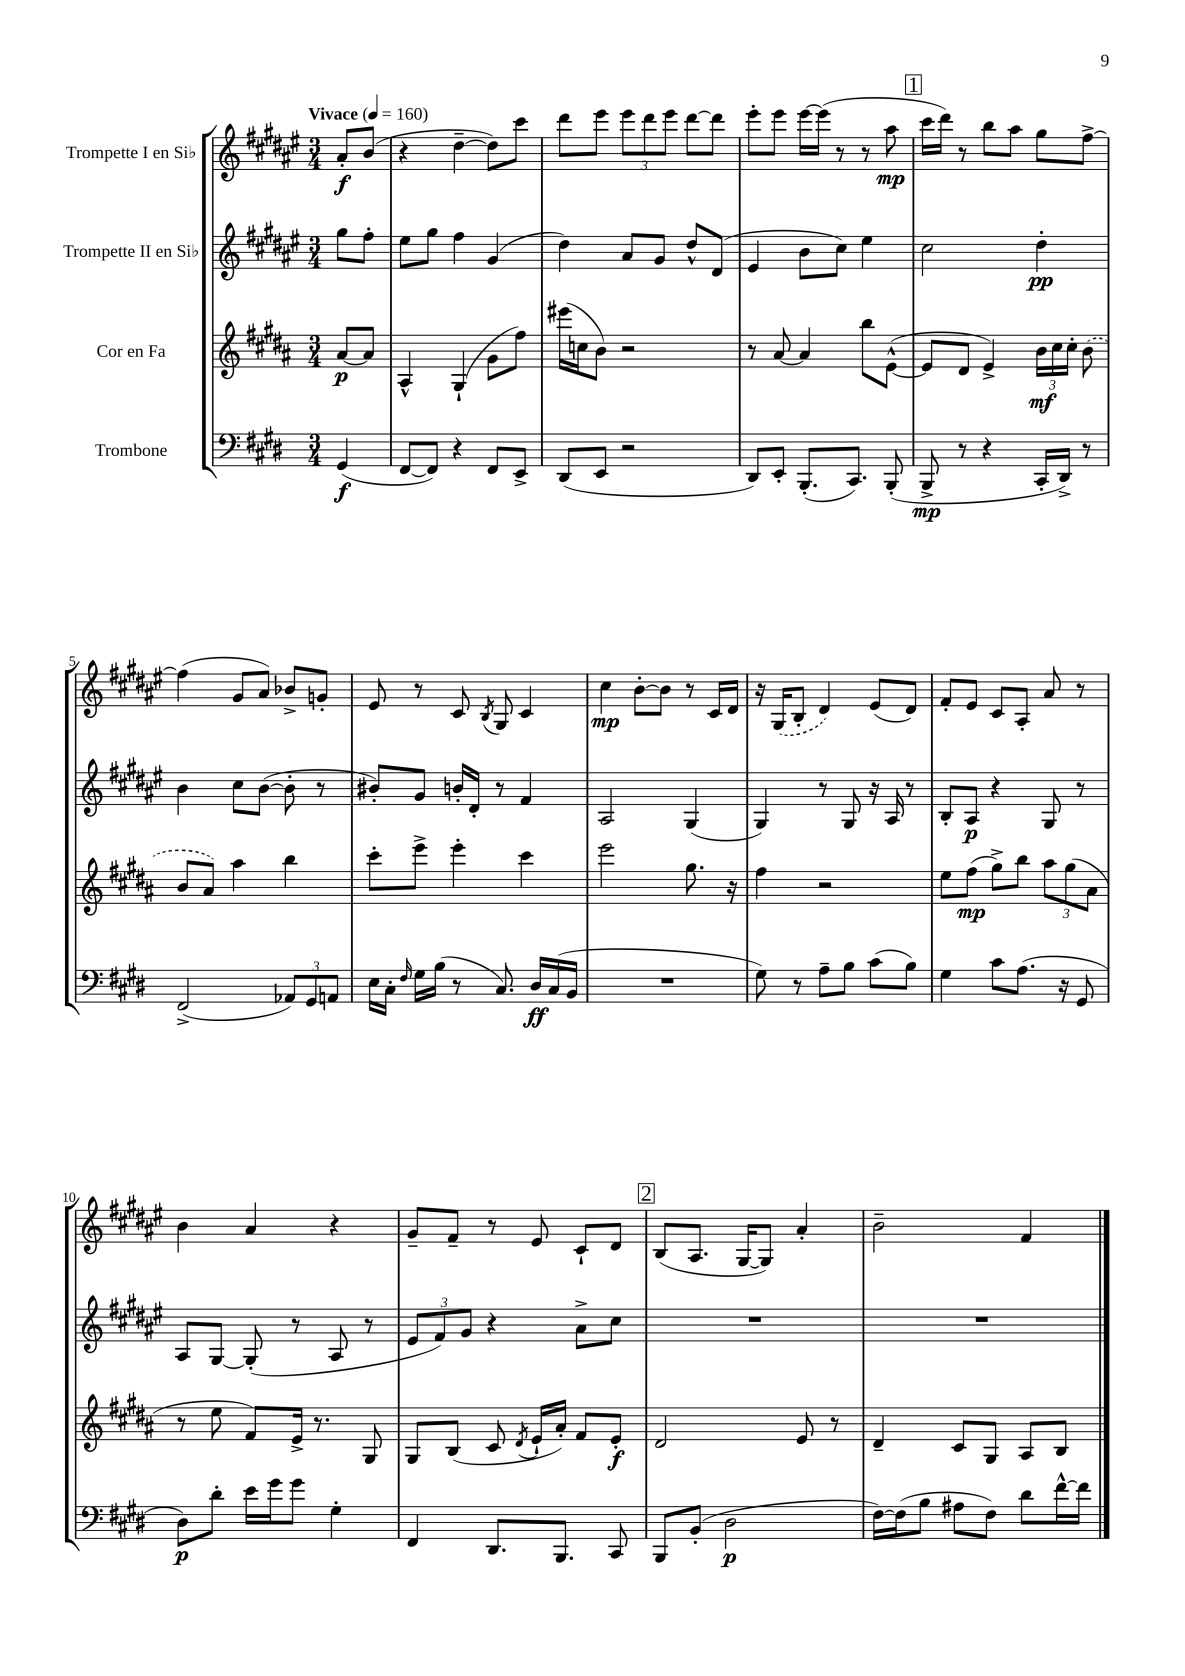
<<
\new StaffGroup <<
\new Staff = "s0" \with { instrumentName = "Trompette I en Sib" } {
    \clef treble \key fis \major \numericTimeSignature \time 3/4 \partial 4 \tempo "Vivace" 4 = 160
    \autoBeamOff ais'8[-.\f b'8]( |
    r4 dis''4~-- dis''8[) cis'''8] |
    dis'''8[ eis'''8] \tuplet 3/2 { eis'''8[ dis'''8 eis'''8] } dis'''8[~ dis'''8] |
    eis'''8[-. eis'''8] eis'''16[~ eis'''16]( r8 r8 ais''8\mp |
    \mark \markup { \box "1" } cis'''16[ dis'''16]) r8 b''8[ ais''8] gis''8[ fis''8]~-> |
    fis''4( gis'8[ ais'8]) bes'8[-> g'8]-. |
    eis'8 r8 cis'8 \acciaccatura { b8 } gis8 cis'4 |
    cis''4\mp b'8[~-. b'8] r8 cis'16[ dis'16] |
    r16 \once \slurDashed gis16[( b8]-. dis'4) eis'8[( dis'8]) |
    fis'8[-. eis'8] cis'8[ ais8]-. ais'8 r8 |
    b'4 ais'4 r4 |
    gis'8[-- fis'8]-- r8 eis'8 cis'8[-! dis'8] |
    \mark \markup { \box "2" } b8[( ais8.] gis16[~ gis8]) ais'4-. |
    b'2-- fis'4 \bar "|." |
}
\new Staff = "s1" \with { instrumentName = "Trompette II en Sib" } {
    \clef treble \key fis \major \numericTimeSignature \time 3/4 \partial 4
    \autoBeamOff gis''8[ fis''8]-. |
    eis''8[ gis''8] fis''4 gis'4( |
    dis''4) ais'8[ gis'8] dis''8[-^ dis'8]( |
    eis'4 b'8[ cis''8]) eis''4 |
    \mark \markup { \box "1" } cis''2 dis''4-.\pp |
    b'4 cis''8[ b'8]~( b'8-. r8 |
    bis'8[-.) gis'8] b'16[-. dis'16]-. r8 fis'4 |
    ais2 gis4( |
    gis4) r8 gis8 r16 ais16 r8 |
    b8[-. ais8]\p r4 gis8 r8 |
    ais8[ gis8]~ gis8-.( r8 ais8 r8 |
    \tuplet 3/2 { eis'8[ fis'8) gis'8] } r4 ais'8[-> cis''8] |
    \mark \markup { \box "2" } R2. |
    R2. \bar "|." |
}
\new Staff = "s2" \with { instrumentName = "Cor en Fa" } {
    \clef treble \key b \major \numericTimeSignature \time 3/4 \partial 4
    \autoBeamOff ais'8[~\p ais'8] |
    ais4-^ gis4-!( gis'8[ fis''8]) |
    eis'''16[( c''16 b'8]) r2 |
    r8 ais'8~ ais'4 b''8[ e'8]~-^( |
    \mark \markup { \box "1" } e'8[ dis'8] e'4->) \tuplet 3/2 { b'16[\mf cis''16 cis''16]-. } \once \slurDashed b'8( |
    b'8[ ais'8]) ais''4 b''4 |
    cis'''8[-. e'''8]-> e'''4-. cis'''4 |
    e'''2 gis''8. r16 |
    fis''4 r2 |
    e''8[ fis''8]\mp( gis''8[->) b''8] \tuplet 3/2 { ais''8[ gis''8( ais'8] } |
    r8 e''8 fis'8[) e'16]-> r8. gis8 |
    gis8[ b8]( cis'8 \acciaccatura { dis'8 } e'16[-! ais'16]-.) fis'8[ e'8]-.\f |
    \mark \markup { \box "2" } dis'2 e'8 r8 |
    dis'4-- cis'8[ gis8] ais8[ b8] \bar "|." |
}
\new Staff = "s3" \with { instrumentName = "Trombone" } {
    \clef bass \key e \major \numericTimeSignature \time 3/4 \partial 4
    \autoBeamOff gis,4\f( |
    fis,8[~ fis,8]) r4 fis,8[ e,8]-> |
    dis,8[( e,8] r2 |
    dis,8[) e,8]-. b,,8.[-.( cis,8.]) b,,8-.( |
    \mark \markup { \box "1" } b,,8->\mp r8 r4 cis,16[-. dis,16]->) r8 |
    fis,2->( \tuplet 3/2 { aes,8[) gis,8 a,8] } |
    e16[ cis16]-. \grace { fis16 } gis16[ b16]( r8 cis8.) dis16[\ff cis16( b,16] |
    R2. |
    gis8) r8 a8[-- b8] cis'8[( b8]) |
    gis4 cis'8[ a8.]( r16 gis,8 |
    dis8[\p) dis'8]-. e'16[ gis'16 gis'8] gis4-. |
    fis,4 dis,8.[ b,,8.] cis,8 |
    \mark \markup { \box "2" } b,,8[ b,8]-.( dis2\p |
    fis16[~) fis16( b8] ais8[ fis8]) dis'8[ fis'16~-^ fis'16] \bar "|." |
}
>>
>>
